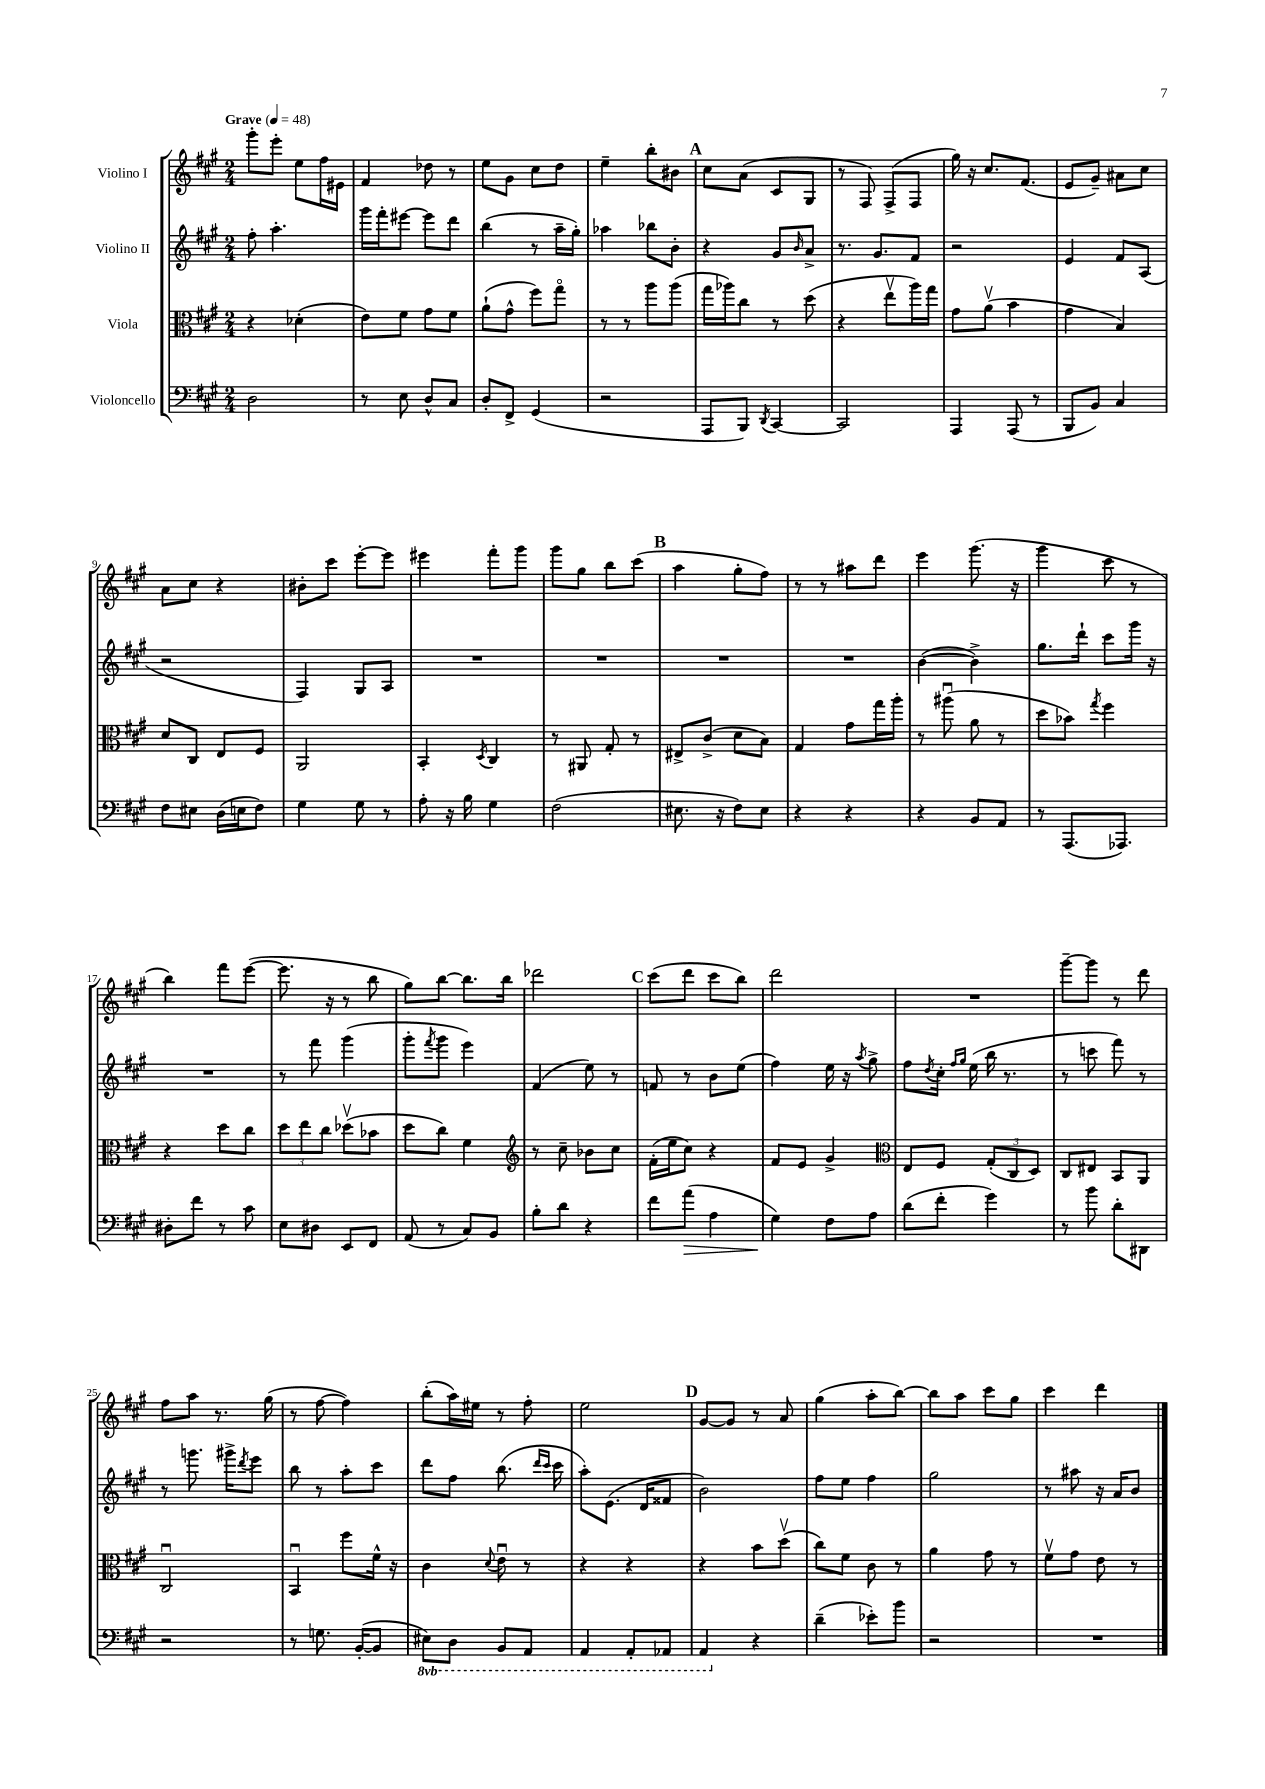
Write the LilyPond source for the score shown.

<<
\new StaffGroup <<
\new Staff = "s0" \with { instrumentName = "Violino I" } {
    \clef treble \key a \major \numericTimeSignature \time 2/4 \tempo "Grave" 4 = 48
    gis'''8-. e'''8-. e''8 fis''16 eis'16 |
    fis'4 des''8 r8 |
    e''8 gis'8 cis''8 d''8 |
    e''4-- b''8-. bis'8 |
    \mark \markup { \bold "A" } cis''8 a'8( cis'8 gis8 |
    r8 fis8) fis8->( fis8 |
    gis''16) r16 cis''8. fis'8.( |
    e'8 gis'8--) ais'8 cis''8 |
    a'8 cis''8 r4 |
    bis'8-. cis'''8 e'''8~-. e'''8 |
    eis'''4 fis'''8-. gis'''8 |
    gis'''8 gis''8 b''8 cis'''8( |
    \mark \markup { \bold "B" } a''4 gis''8-. fis''8) |
    r8 r8 ais''8 d'''8 |
    e'''4 gis'''8.( r16 |
    gis'''4 cis'''8 r8 |
    b''4) fis'''8 e'''8~( |
    e'''8. r16 r8 b''8 |
    gis''8) b''8~ b''8. b''16 |
    des'''2 |
    \mark \markup { \bold "C" } cis'''8( d'''8 cis'''8 b''8) |
    d'''2 |
    R2 |
    gis'''8~-- gis'''8 r8 d'''8 |
    fis''8 a''8 r8. gis''16( |
    r8 fis''8~ fis''4) |
    b''8-.( a''16) eis''16 r8 fis''8-. |
    e''2 |
    \mark \markup { \bold "D" } gis'8~ gis'8 r8 a'8 |
    gis''4( a''8-. b''8~) |
    b''8 a''8 cis'''8 gis''8 |
    cis'''4 d'''4 \bar "|." |
}
\new Staff = "s1" \with { instrumentName = "Violino II" } {
    \clef treble \key a \major \numericTimeSignature \time 2/4
    fis''8-. a''4.-. |
    gis'''16 fis'''16-. eis'''8~ eis'''8 d'''8 |
    b''4( r8 a''16-- gis''16-.) |
    aes''4 bes''8 b'8-. |
    \mark \markup { \bold "A" } r4 gis'8 \grace { b'16 } a'8-> |
    r8. gis'8. fis'8 |
    r2 |
    e'4 fis'8 a8( |
    r2 |
    fis4) gis8 a8 |
    R2 |
    R2 |
    \mark \markup { \bold "B" } R2 |
    R2 |
    b'4~( b'4->) |
    gis''8. d'''16-! cis'''8 gis'''16 r16 |
    R2 |
    r8 fis'''8 gis'''4( |
    gis'''8-. \acciaccatura { fis'''8 } gis'''8 e'''4) |
    fis'4( e''8) r8 |
    \mark \markup { \bold "C" } f'8 r8 b'8 e''8( |
    fis''4) e''16 r16 \acciaccatura { a''8 } gis''8-> |
    fis''8 \acciaccatura { d''8 } cis''16-. \grace { fis''16 gis''16 } e''16( b''16 r8. |
    r8 c'''8 fis'''8) r8 |
    r8 g'''8. gis'''16-> \acciaccatura { d'''8 } e'''8 |
    b''8 r8 a''8-. cis'''8 |
    d'''8 fis''8 b''8.( \grace { d'''16 cis'''16 } cis'''16 |
    a''8-.) e'8.( d'16 fisis'8 |
    \mark \markup { \bold "D" } b'2) |
    fis''8 e''8 fis''4 |
    gis''2 |
    r8 ais''8 r16 a'16 b'8 \bar "|." |
}
\new Staff = "s2" \with { instrumentName = "Viola" } {
    \clef alto \key a \major \numericTimeSignature \time 2/4
    r4 des'4-.( |
    e'8) fis'8 gis'8 fis'8 |
    a'8-!( gis'8-^ fis''8) gis''8\flageolet |
    r8 r8 a''8 a''8( |
    \mark \markup { \bold "A" } gis''16 aes''16) cis''8 r8 d''8( |
    r4 e''8\upbow a''16) gis''16 |
    gis'8 a'8\upbow( b'4 |
    gis'4 b4) |
    d'8 cis8 e8 fis8 |
    a,2 |
    b,4-. \acciaccatura { d8 } cis4 |
    r8 ais,8 gis8-. r8 |
    \mark \markup { \bold "B" } eis8-> cis'8->( d'8 b8) |
    gis4 gis'8 gis''16 a''16-. |
    r8 ais''8\downbow( a'8 r8 |
    d''8 bes'8) \acciaccatura { gis''8 } fis''4 |
    r4 d''8 cis''8 |
    \tuplet 3/2 { d''8 e''8 cis''8 } des''8\upbow( bes'8 |
    d''8 cis''8) fis'4 |
    \clef treble r8 cis''8-- bes'8 cis''8 |
    \mark \markup { \bold "C" } fis'16-.( e''16 cis''8) r4 |
    fis'8 e'8 gis'4-> |
    \clef alto e8 fis8 \tuplet 3/2 { gis8-.( cis8 d8) } |
    cis8 eis8 b,8 a,8 |
    cis2\downbow |
    b,4\downbow fis''8 fis'16-^ r16 |
    cis'4 \appoggiatura { d'8 } e'8\downbow r8 |
    r4 r4 |
    \mark \markup { \bold "D" } r4 b'8 d''8\upbow( |
    cis''8) fis'8 cis'8 r8 |
    a'4 gis'8 r8 |
    fis'8\upbow gis'8 e'8 r8 \bar "|." |
}
\new Staff = "s3" \with { instrumentName = "Violoncello" } {
    \clef bass \key a \major \numericTimeSignature \time 2/4 \set Staff.ottavationMarkups = #ottavation-simple-ordinals
    d2 |
    r8 e8 d8-^ cis8 |
    d8-. fis,8-> gis,4( |
    r2 |
    \mark \markup { \bold "A" } a,,8 b,,8) \acciaccatura { d,8 } cis,4~ |
    cis,2 |
    a,,4 a,,8( r8 |
    b,,8 b,8) cis4 |
    fis8 eis8 d16( e16 fis8) |
    gis4 gis8 r8 |
    a8-. r16 b16 gis4 |
    fis2( |
    \mark \markup { \bold "B" } eis8. r16 fis8) eis8 |
    r4 r4 |
    r4 b,8 a,8 |
    r8 a,,8.( aes,,8.) |
    dis8-. fis'8 r8 cis'8 |
    e8 dis8 e,8 fis,8 |
    a,8( r8 cis8) b,8 |
    b8-. d'8 r4 |
    \mark \markup { \bold "C" } fis'8 a'8\>( a4 |
    gis4\!) fis8 a8 |
    d'8( fis'8-. gis'4) |
    r8 b'8 d'8-. dis,8 |
    r2 |
    r8 g8. b,16~-.( b,8 |
    \ottava #-1 eis,8) d,8 b,,8 a,,8 |
    a,,4 a,,8-. aes,,8 |
    \mark \markup { \bold "D" } a,,4 \ottava #0 r4 |
    d'4--( ees'8-.) b'8 |
    r2 |
    R2 \bar "|." |
}
>>
>>
